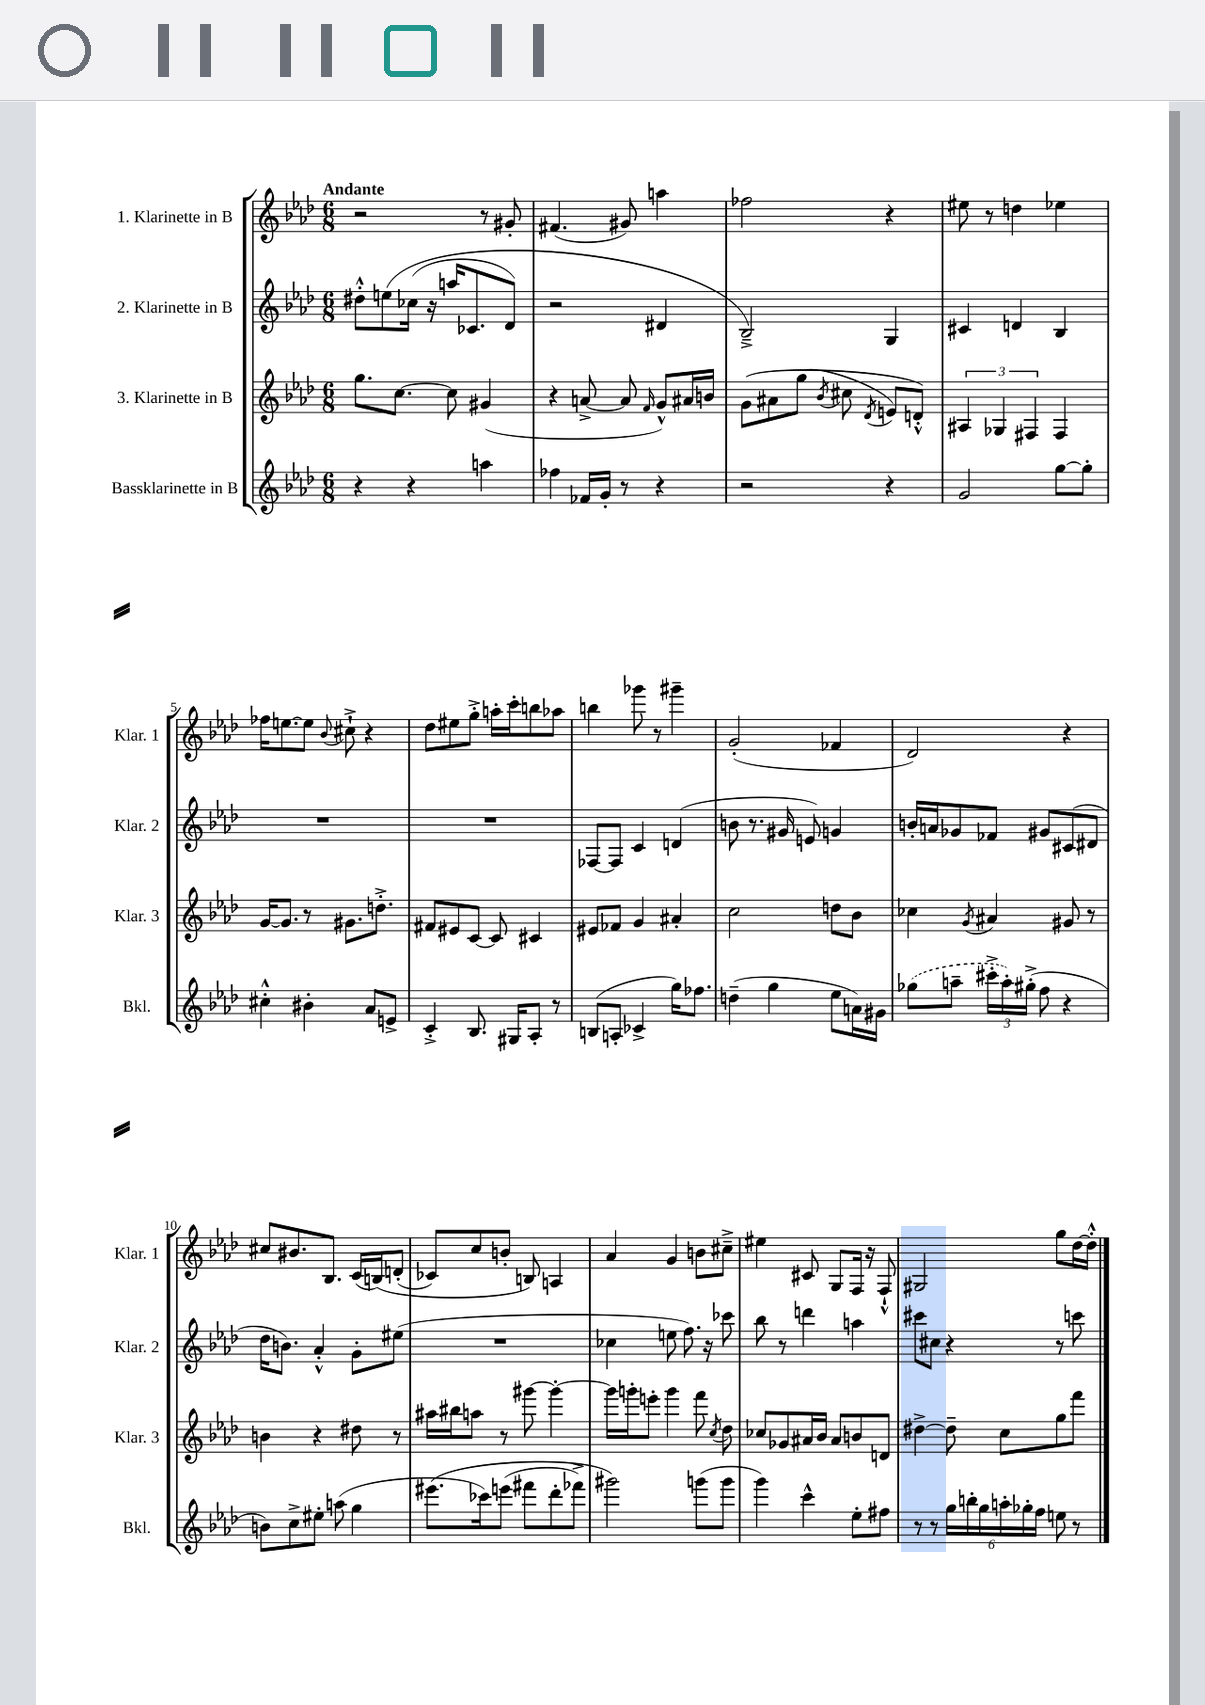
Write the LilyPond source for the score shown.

<<
\new StaffGroup <<
\new Staff = "s0" \with { instrumentName = "1. Klarinette in B" shortInstrumentName = "Klar. 1" } {
    \clef treble \key aes \major \numericTimeSignature \time 6/8 \tempo "Andante"
    \autoBeamOff r2 r8 gis'8-. |
    fis'4.( gis'8) a''4 |
    fes''2 r4 |
    eis''8 r8 d''4 ees''4 |
    fes''16[ e''8.~ e''8] \appoggiatura { bes'8 } cis''8-!-> r4 |
    des''8[ eis''8 g''8]-.-> a''16[-. c'''16-. b''8 aes''8] |
    b''4 ges'''8 r8 gis'''4-- |
    g'2-.( fes'4 |
    des'2) r4 |
    cis''8[ bis'8. bes8.] c'16[( b16)\( d'8]-.( |
    ces'8[) c''8 b'8]-. b8\) a4 |
    aes'4 g'4 b'8[ cis''8]---> |
    eis''4 cis'8 g8[ f16] r16 f8-!-^ |
    gis2 g''8[ des''16~ des''16]-.-^ \bar "|." |
}
\new Staff = "s1" \with { instrumentName = "2. Klarinette in B" shortInstrumentName = "Klar. 2" } {
    \clef treble \key aes \major \numericTimeSignature \time 6/8
    \autoBeamOff dis''8[-.-^ e''8\( ces''16]( r16 a''16[ ces'8. des'8]) |
    r2 dis'4 |
    bes2--->\) g4 |
    cis'4 d'4 bes4 |
    R2. |
    R2. |
    fes8[~ fes8] c'4 d'4( |
    b'8 r8. gis'16 e'8) g'4 |
    b'16[-. a'16 ges'8 fes'8] gis'8[ cis'8( dis'8] |
    des''16[ b'8.]) aes'4-.-^ g'8[-. eis''8]( |
    R2. |
    ces''4 e''8 f''8.) r16 ces'''8 |
    bes''8 r8 d'''4 a''4 |
    cis'''8[ cis''8] r4 r8 c'''8 \bar "|." |
}
\new Staff = "s2" \with { instrumentName = "3. Klarinette in B" shortInstrumentName = "Klar. 3" } {
    \clef treble \key aes \major \numericTimeSignature \time 6/8
    \autoBeamOff g''8.[ c''8.]~ c''8 gis'4( |
    r4 a'8~-> a'8 \grace { f'16 } g'8[-^) ais'16 b'16] |
    g'8[\( ais'8 g''8]( \acciaccatura { bes'8 } cis''8 \acciaccatura { des'8 } e'8[) d'8]-.-^\) |
    \tuplet 3/2 { ais4 ges4 fis4 } fis4 |
    g'16[~ g'8.] r8 gis'8.[ d''8.]-.-> |
    fis'8[ eis'8 c'8]~ c'8 cis'4 |
    eis'8[ fes'8] g'4 ais'4-. |
    c''2 d''8[ bes'8] |
    ces''4 \acciaccatura { g'8 } ais'4 gis'8 r8 |
    b'4 r4 dis''8 r8 |
    ais''16[ bis''16 a''8] r8 gis'''8~ gis'''4~-. |
    gis'''16[ g'''16-. e'''8]-. g'''4 f'''8 \acciaccatura { c''8 } des''8 |
    ces''8[ ges'8 ais'16 bes'16] ais'8[ b'8 d'8] |
    dis''4~-> dis''8-- c''8[ g''8 f'''8] \bar "|." |
}
\new Staff = "s3" \with { instrumentName = "Bassklarinette in B" shortInstrumentName = "Bkl." } {
    \clef treble \key aes \major \numericTimeSignature \time 6/8
    \autoBeamOff r4 r4 a''4 |
    fes''4 fes'16[ g'16]-. r8 r4 |
    r2 r4 |
    g'2 g''8[~ g''8]-. |
    cis''4-.-^ bis'4-. aes'8[ e'8]-> |
    c'4-.-> bes8. gis16[ aes8]-. r8 |
    b8[( a8]-. ces'4-> g''16[) fes''8.] |
    d''4--( g''4 ees''8[ a'16) gis'16] |
    \once \slurDashed ges''8[( a''8]-- \tuplet 3/2 { cis'''16[-.-> a''16-.) gis''16]-.->( } f''8 r4 |
    b'8[) c''8-> eis''8]-. a''8( g''4 |
    eis'''8.[\( ces'''16) e'''8]( fis'''8[ des'''8-. fes'''8]->) |
    gis'''2\) g'''8[( g'''8] |
    g'''4) c'''4-^ ees''8[-. fis''8] |
    r8 r8 \tuplet 6/4 { g''16[ b''16-. g''16 a''16-. ges''16-. f''16] } e''8 r8 \bar "|." |
}
>>
>>
